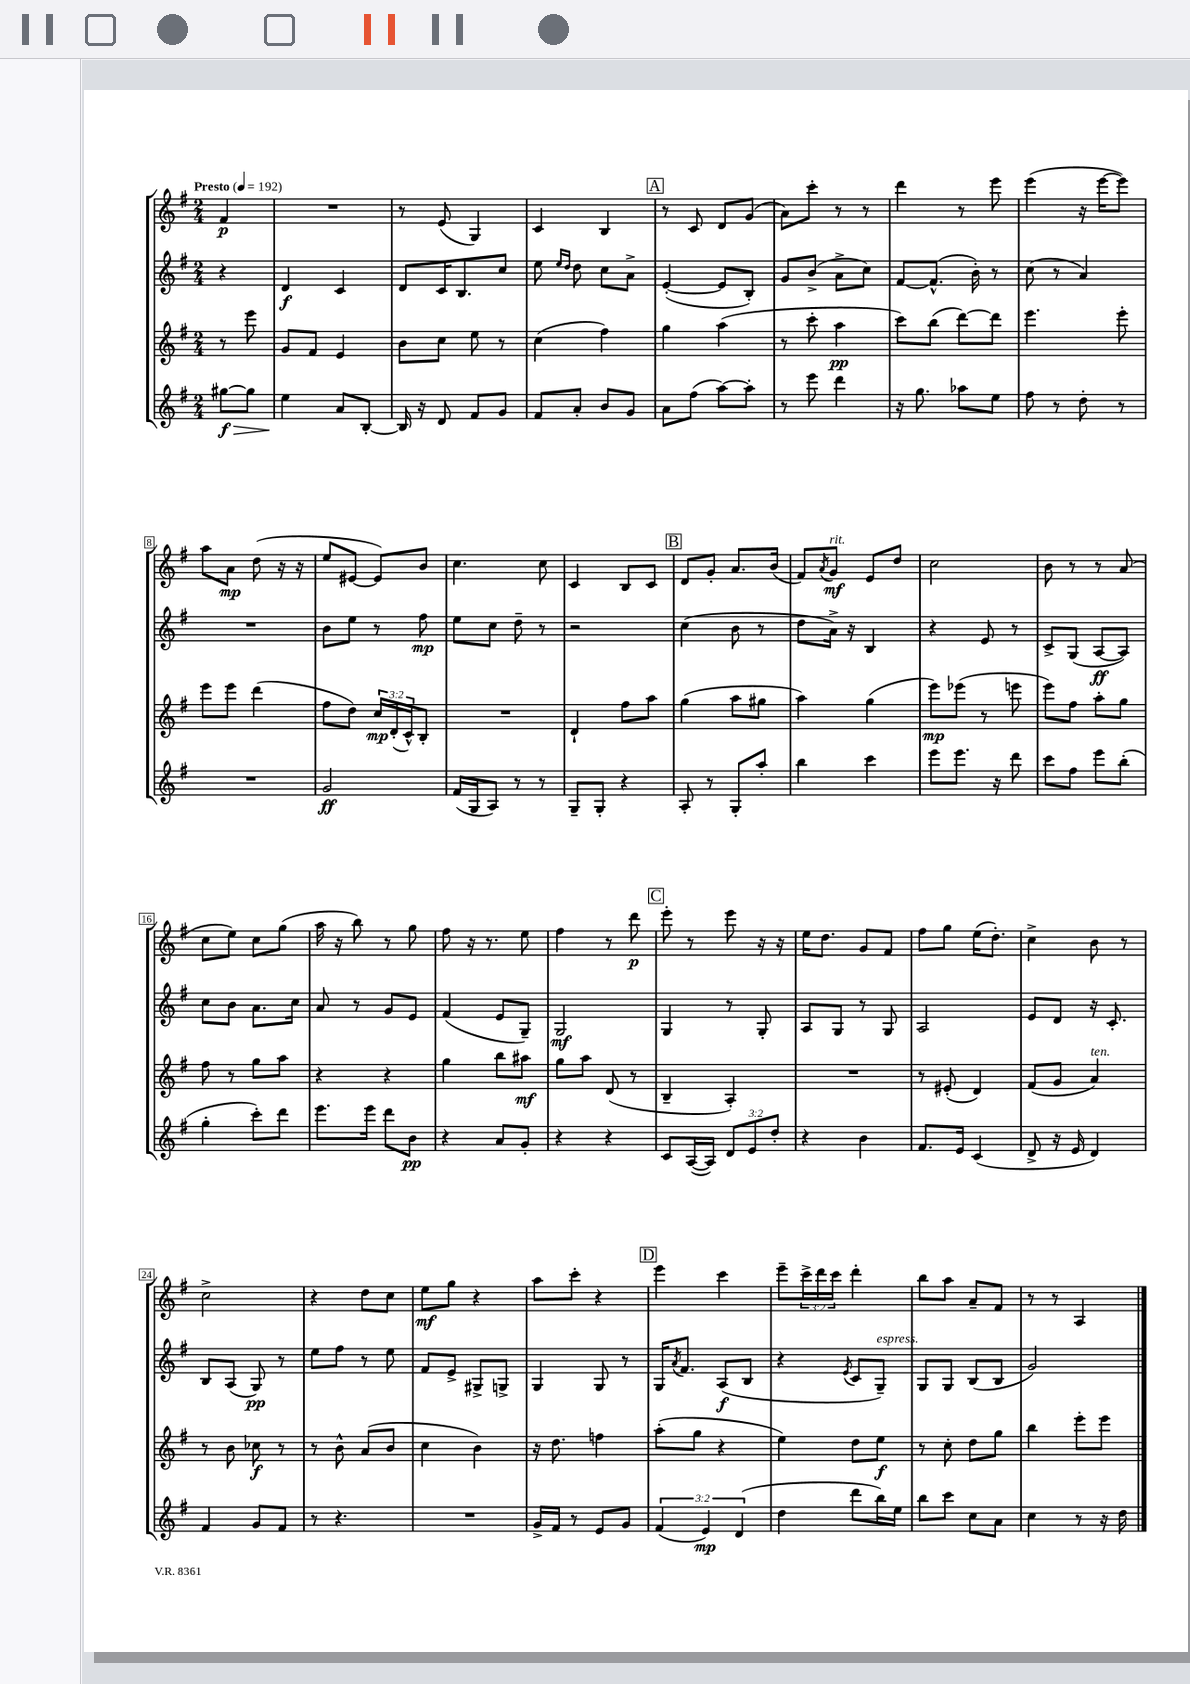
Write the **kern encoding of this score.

**kern	**kern	**kern	**kern
*staff4	*staff3	*staff2	*staff1
*clefG2	*clefG2	*clefG2	*clefG2
*k[f#]	*k[f#]	*k[f#]	*k[f#]
*M2/4	*M2/4	*M2/4	*M2/4
*MM192	*MM192	*MM192	*MM192
[8gg#	8r	4r	4f#
8gg#]	8eee	.	.
=	=	=	=
4ee	8g	4d	2r
.	8f#	.	.
8a	4e	4c	.
[8B'	.	.	.
=	=	=	=
16B]	8b	8d	8r
16r	.	.	.
8d	8cc	16c	(8e
.	.	8.B	.
8f#	8ee	.	4G)
8g	8r	8cc	.
=	=	=	=
8f#	(4cc	8ee	4c
.	.	16qqee	.
.	.	16qqdd	.
8a'	.	8dd	.
8b	4ff#)	8cc	4B
8g	.	8a^	.
=	=	=	=
8a	4gg	([4e'	8r
(8ff#	.	.	8c
[8aa)	(4aa	8e]	8d
8aa']	.	8B')	(8g
=	=	=	=
8r	8r	8g	8a)
8eee	8ccc'	(8b^	8ccc'
4ddd	4aa	8a^	8r
.	.	8cc)	8r
=	=	=	=
16r	8ccc)	[8f#	4ddd
8.gg	.	.	.
.	(8bb	(8.f#^^]	.
8aa-	[8ddd)	.	8r
.	.	16b')	.
8ee	8ddd]	8r	8eee
=	=	=	=
8ff#	4.eee	(8cc	(4eee
8r	.	8r	.
8dd'	.	4a)	16r
.	.	.	[16eee
8r	8eee'	.	8eee])
=	=	=	=
2r	8eee	2r	8aa
.	8eee	.	8a
.	(4ddd	.	(8dd
.	.	.	16r
.	.	.	16r
=	=	=	=
2g	8ff#	8b	8ee
.	8dd)	8ee	[8e#
.	24cc	8r	8e#])
.	(24d'	.	.
.	24c^^)	.	.
.	8B'	8ff#	8b
=	=	=	=
(16f#	2r	8ee	4.cc
16G	.	.	.
8A)	.	8cc	.
8r	.	8dd~	.
8r	.	8r	8cc
=	=	=	=
8G~	4d`	2r	4c
8G'	.	.	.
4r	8ff#	.	8B
.	8aa	.	8c
=	=	=	=
8A'	(4gg	(4cc	8d
8r	.	.	8g'
8G'	8aa	8b	8.a
8aa'	8gg#	8r	.
.	.	.	(16b
=	=	=	=
4bb	4aa)	8dd	8f#)
.	.	.	8qa
.	.	16a^)	8g
.	.	16r	.
4ccc	(4gg	4B	8e
.	.	.	8dd
=	=	=	=
8eee	8eee)	4r	2cc
8.eee	(8eee-	.	.
.	8r	8e	.
16r	.	.	.
8ddd	8eee	8r	.
=	=	=	=
8ccc	8eee)	8c^	8b
8ff#	8ff#	(8G	8r
8eee	8aa'	[8A	8r
(8bb'	8gg	8A])	(8a
=	=	=	=
4gg'	8ff#	8cc	8cc
.	8r	8b	8ee)
8ccc')	8gg	8.a	8cc
8ddd	8aa	.	(8gg
.	.	16cc	.
=	=	=	=
8.eee	4r	8a	16aa
.	.	.	16r
.	.	8r	8bb)
16eee	.	.	.
8ddd	4r	8g	8r
8b	.	8e	8gg
=	=	=	=
4r	4gg	(4f#	8ff#
.	.	.	16r
.	.	.	8.r
8a	8bb	8e	.
8g'	8aa#	8G~)	8ee
=	=	=	=
4r	8gg	2G	4ff#
.	8aa	.	.
4r	(8d	.	8r
.	8r	.	8ddd
=	=	=	=
8c	4B~	4G	8eee'
([16A	.	.	8r
16A])	.	.	.
12d	4A')	8r	8eee
12e	.	.	.
.	.	8G'	16r
12dd'	.	.	.
.	.	.	16r
=	=	=	=
4r	2r	8A	16ee
.	.	.	8.dd
.	.	8G	.
4b	.	8r	8g
.	.	8G	8f#
=	=	=	=
8.f#	8r	2A	8ff#
.	(8e#'	.	8gg
16e	.	.	.
(4c	4d)	.	(16ee
.	.	.	8.dd')
=	=	=	=
8d^	(8f#	8e	4cc^
16r	8g	8d	.
16e	.	.	.
4d)	4a)	16r	8b
.	.	8.c'	.
.	.	.	8r
=	=	=	=
4f#	8r	8B	2cc^
.	8b	(8A	.
8g	8cc-	8G)	.
8f#	8r	8r	.
=	=	=	=
8r	8r	8ee	4r
4.r	8b^^	8ff#	.
.	(8a	8r	8dd
.	8b	8ee	8cc
=	=	=	=
2r	4cc	8f#	8ee
.	.	8e^	8gg
.	4b)	8G#^	4r
.	.	8G^	.
=	=	=	=
16g^	16r	4G	8aa
16f#	8.dd	.	.
8r	.	.	8ccc'
8e	4ff	8G	4r
8g	.	8r	.
=	=	=	=
(6f#	(8aa'	16G	4eee
.	.	8qa	.
.	.	8.f#	.
.	8gg	.	.
6e)	.	.	.
.	4r	(8A	4ccc
(6d	.	.	.
.	.	8B	.
=	=	=	=
4dd	4ee)	4r	8eee~
.	.	.	24ccc^
.	.	.	24ddd
.	.	.	24ccc
.	.	8qe	.
8ddd	8dd	8c	4ddd'
16bb)	8ee	8G~)	.
16ee	.	.	.
=	=	=	=
8bb	8r	8G	8bb
8ccc	8cc'	8G	8aa
8cc	8dd	(8B	8a~
8a	8gg	8B	8f#
=	=	=	=
4cc	4bb	2g)	8r
.	.	.	8r
8r	8eee'	.	4A
16r	8eee	.	.
16dd	.	.	.
==	==	==	==
*-	*-	*-	*-
